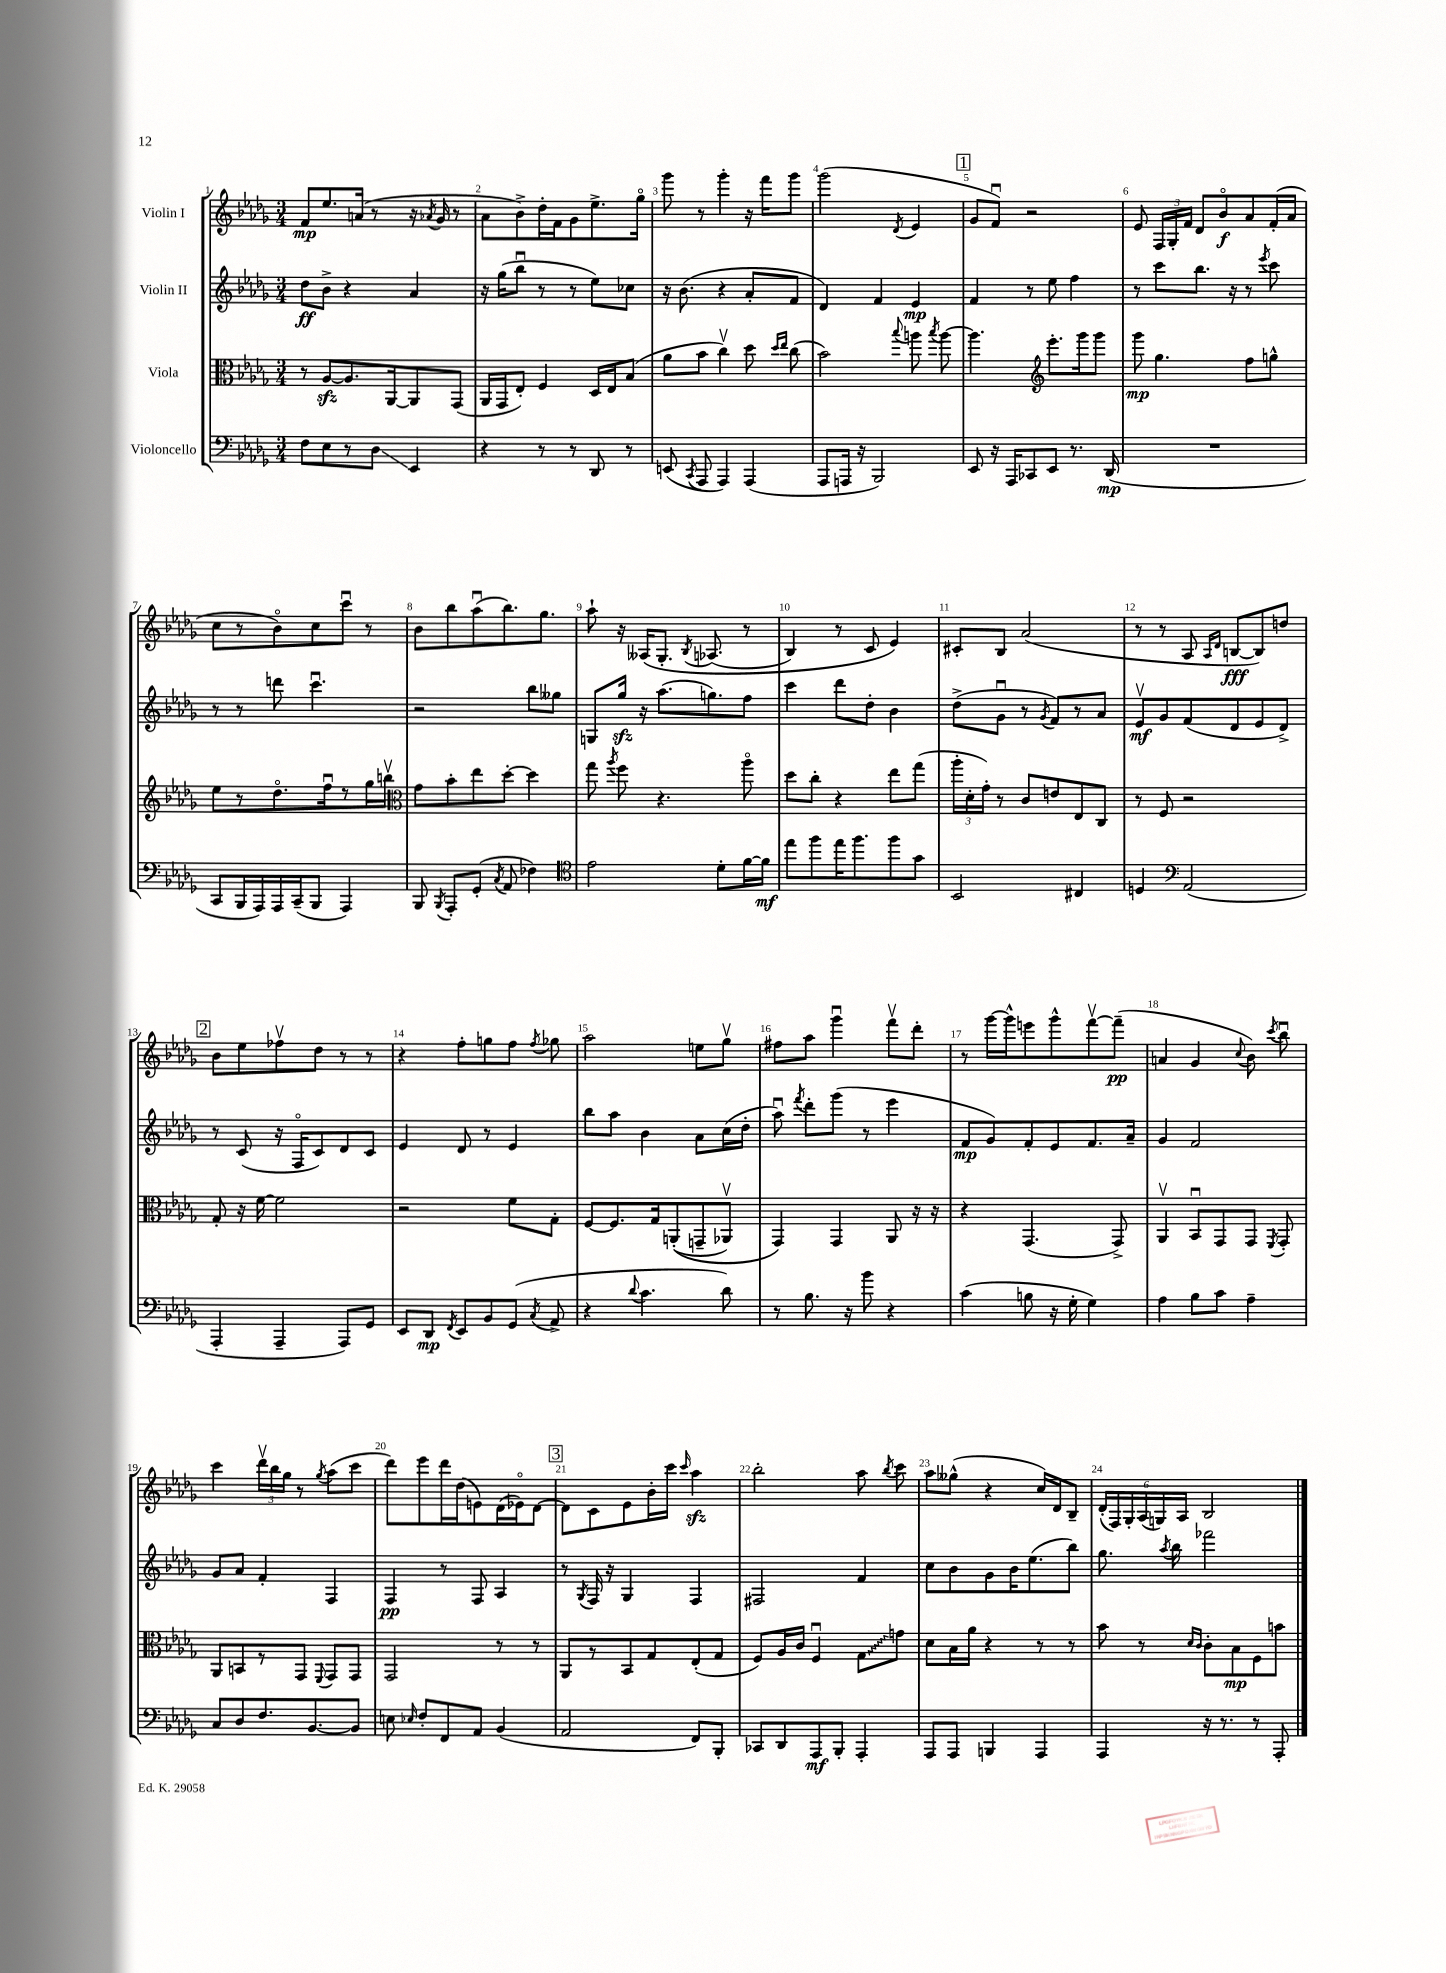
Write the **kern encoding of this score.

**kern	**kern	**kern	**kern
*staff4	*staff3	*staff2	*staff1
*clefF4	*clefC3	*clefG2	*clefG2
*k[b-e-a-d-g-]	*k[b-e-a-d-g-]	*k[b-e-a-d-g-]	*k[b-e-a-d-g-]
*M3/4	*M3/4	*M3/4	*M3/4
8F	8r	8dd-	8f
8E-	[8A-	8b-^	8.ee-
8r	8.A-]	4r	.
.	.	.	(16a
8D-	.	.	8r
.	[16AA-	.	.
4EE-	8AA-]	4a-	16r
.	.	.	8qa-
.	.	.	16g-
.	(8GG-	.	8r
=	=	=	=
4r	16AA-	16r	8a-
.	16GG-	(16gg-	.
.	8E-')	8bb-u	8b-^)
8r	4F	8r	16dd-'
.	.	.	16f
8r	.	8r	8g-
8DD-	16D-	8ee-)	8.ee-^
.	16E-	.	.
8r	(8B-	8cc-	.
.	.	.	16gg-o
=	=	=	=
(8EE	8a-	16r	8ggg-
.	.	(8.b-	.
8qCC	.	.	.
8AAA-	8b-	.	8r
4AAA-)	4ccv)	4r	4ggg-'
(4AAA-	8dd-	8a-'	16r
.	.	.	16fff
.	16qqdd-	.	.
.	16qqee-	.	.
.	(8cc	8f	8ggg-
=	=	=	=
8AAA-	2b-)	4d-)	(2ggg-
16AAA	.	.	.
16r	.	.	.
2BBB-)	.	4f	.
.	8qqbb-	.	8qd-
.	8aa	4e-	4e-
.	8qbb-	.	.
.	[8aa	.	.
=	=	=	=
8EE-	4.aa]	4f	8g-
16r	.	.	8fu)
16AAA-	.	.	.
8CC-	.	8r	2r
*	*clefG2	*	*
8EE-	8.eee-'	8ee-	.
8.r	.	4ff	.
.	16ggg-	.	.
.	8ggg-	.	.
(16DD-	.	.	.
=	=	=	=
2.r	8ggg-	8r	8e-
.	4.gg-	8ccc	24F
.	.	.	24G-'
.	.	.	24f
.	.	8.bb-	8d-
.	.	.	8b-o
.	.	16r	.
.	8ff	8r	8a-
.	.	8qeee-	.
.	8gg^^	8ccc	(16f'
.	.	.	16a-
=	=	=	=
8CC	8ee-	8r	8cc
16BBB-	8r	8r	8r
16AAA-)	.	.	.
16AAA-	8.dd-o	8ddd	8b-o)
(16CC~	.	.	.
8BBB-	.	4.cccu	8cc
.	16ffu	.	.
4AAA-)	8r	.	8cccu
.	16gg-	.	8r
.	16bbv	.	.
=	=	=	=
*	*clefC3	*	*
8BBB-	8g-	2r	8b-
8qBBB-	.	.	.
8AAA-'	8b-'	.	8bb-
(8GG-'	8ee-	.	(8aa-u
8qC	.	.	.
8AA-	[8dd-'	.	8.bb-)
4F-)	4dd-]	8bb-	.
.	.	.	8.gg-
.	.	8gg--	.
=	=	=	=
*clefC4	*	*	*
2e-	8gg-	8G	8aa-`
.	8qaa-	.	.
.	8ff	16gg-	16r
.	.	16r	&(16A--
.	4.r	(8.aa-	8.G-'
.	.	.	8qB-
.	.	8.gg)	(8.A-
8d-'	.	.	.
[16f	8aa-o	8ff	8r
16f]	.	.	.
=	=	=	=
8ee-	8dd-	4ccc	4B-)
8ff	8cc'	.	.
16ee-	4r	8ddd-	8r
8.ff	.	.	.
.	.	8dd-'	8c
8ff	8ee-	4b-	4e-&)
8g-	(8gg-	.	.
=	=	=	=
2BB-	24aa-'	(8dd-^	8c#'
.	24d-'	.	.
.	24g-')	.	.
.	8r	8g-u	8B-
.	8c	8r	(2a-
.	.	8qg-	.
.	8e	8f)	.
4C#	8E-	8r	.
.	8C	8a-	.
=	=	=	=
4D	8r	8e-v	8r
.	8F	8g-	8r
*clefF4	*	*	*
(2AA-	2r	(8f	8A-
.	.	.	16qqA-
.	.	.	16qqd-
.	.	8d-	[8B
.	.	8e-	8B])
.	.	8d-^)	8dd
=	=	=	=
4AAA-'	8G-'	8r	8b-
.	16r	(8c	8ee-
.	[16f	.	.
4AAA-~	2f]	16r	8ff-v
.	.	16Fo	.
.	.	8c)	8dd-
8AAA-)	.	8d-	8r
8GG-	.	8c	8r
=	=	=	=
8EE-	2r	4e-	4r
8DD-	.	.	.
8qFF	.	.	.
8EE-	.	8d-	8ff'
8BB-	.	8r	8gg
(8GG-	8f	4e-	8ff
8qC	.	.	8qff
8AA-^	8G-'	.	8gg-
=	=	=	=
4r	[8F	8bb-	2aa-
.	8.F]	8aa-	.
8qqd-	.	.	.
4.c	.	4b-	.
.	16G-	.	.
.	&((8AA'	.	.
.	8GG~	8a-	8ee
8d-)	8AA-v)	(16cc	8gg-v
.	.	16dd-'	.
=	=	=	=
8r	4GG-&)	8aa-u)	8ff#
.	.	8qfff	.
8.B-	.	8ddd-'	8aa-
.	4GG-	(8ggg-	4ggg-u
16r	.	.	.
8b-	.	8r	.
4r	8AA-	4eee-	8fffv
.	16r	.	8ddd-'
.	16r	.	.
=	=	=	=
(4c	4r	8f	8r
.	.	8g-)	[16ggg-
.	.	.	16ggg-^^]
8B	(4.GG-	8f'	8eee
16r	.	8e-	8ggg-^^
16G-'	.	.	.
4G-)	.	8.f	[8fffv
.	8GG-^)	.	(8fff~]
.	.	16a-~	.
=	=	=	=
4A-	4AA-v	4g-	4a
8B-	8BB-u	2f	4g-
8c	8GG-	.	.
.	.	.	8qqcc
4A-~	8GG-	.	8b-)
.	8qFF	.	8qccc
.	8GG-'	.	8bb-u
=	=	=	=
8C	8AA-	8g-	4ccc
8D-	8BB	8a-	.
8.F	8r	4f'	24ddd-v
.	.	.	24bb-
.	.	.	24gg-
.	8GG-	.	8r
[8.BB-	.	.	.
.	8qqFF	.	8qgg-
.	8GG-	4F	(8aa-
8BB-]	8GG-	.	8ccc
=	=	=	=
8E	2GG-	4F	8ddd-)
16qqE-	.	.	.
8F'	.	.	8eee-
8FF	.	8r	16ddd-
.	.	.	(16dd-
8AA-	.	8F	8e)
(4BB-	8r	4A-	(16d-
.	.	.	16e-o)
.	8r	.	[8d-
=	=	=	=
2AA-	8AA-	8r	8d-]
.	.	8qG-	.
.	8r	16F	8c
.	.	16r	.
.	8BB-	4G-	8e-
.	8G-	.	16b-'
.	.	.	16ccc
.	.	.	16qqccc
8FF)	(8E-'	4F	4aa-
8BBB-'	8G-	.	.
=	=	=	=
8CC-	8F)	2F#	2bb-'
8DD-	16A-	.	.
.	16c	.	.
8AAA-	4Fu	.	.
8BBB-'	.	.	.
4AAA-'	8G-	4f	8aa-
.	.	.	8qbb-
.	8g	.	8ccc
=	=	=	=
8AAA-	8d-	8cc	8aa-
8AAA-	16B-	8b-	(8gg--^^
.	16a-	.	.
4BBB	4r	8g-	4r
.	.	16b-	.
.	.	(8.ee-	.
4AAA-	8r	.	16cc)
.	.	.	16d-
.	8r	8bb-)	8B-~
=	=	=	=
4AAA-	8b-	8.gg-	(24d-'
.	.	.	24F)
.	.	.	24G-'
.	8r	.	(24A-
.	.	.	24G)
.	.	8qaa-	.
.	.	16bb-	.
.	.	.	24A-
.	16qqd-	.	.
.	16qqc	.	.
16r	8c'	2fff-	2B-
8.r	.	.	.
.	8B-	.	.
8r	8F	.	.
8AAA-'	8b	.	.
==	==	==	==
*-	*-	*-	*-
